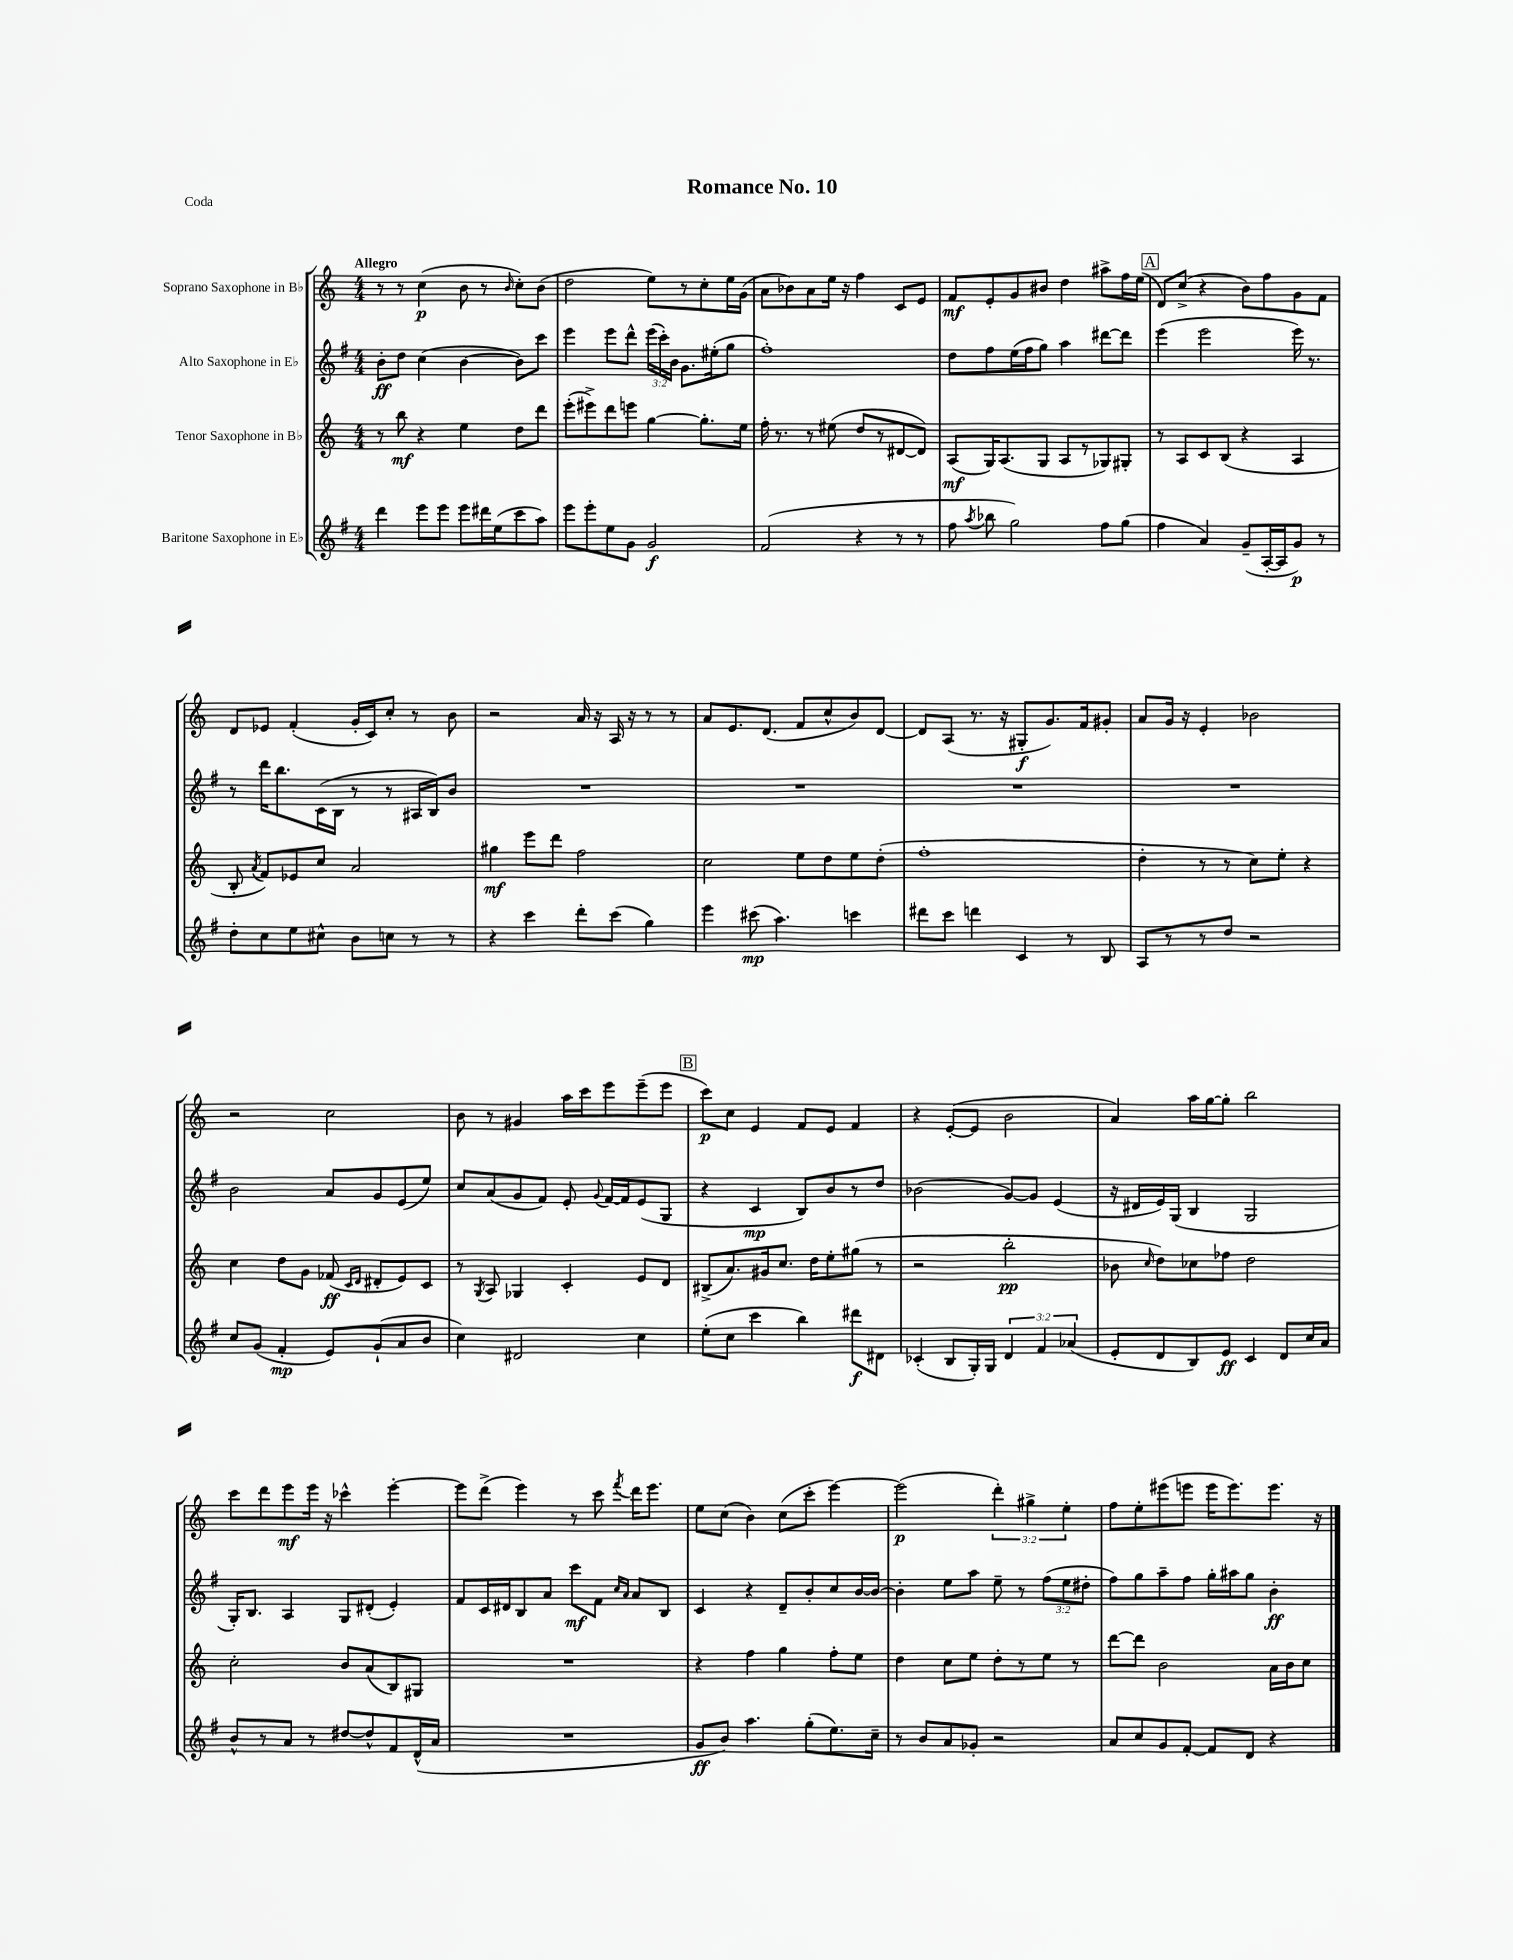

**kern	**dynam	**kern	**dynam	**kern	**dynam	**kern	**dynam
*part4	*part4	*part3	*part3	*part2	*part2	*part1	*part1
*staff4	*staff4	*staff3	*staff3	*staff2	*staff2	*staff1	*staff1
*I"Baritone Saxophone in E♭	*	*I"Tenor Saxophone in B♭	*	*I"Alto Saxophone in E♭	*	*I"Soprano Saxophone in B♭	*
*clefG2	*	*clefG2	*	*clefG2	*	*clefG2	*
*k[f#]	*	*k[]	*	*k[f#]	*	*k[]	*
*M4/4	*	*M4/4	*	*M4/4	*	*M4/4	*
=1	=1	=1	=1	=1	=1	=1	=1
!	!	!	!	!	!	!LO:TX:a:B:t=Allegro	!
4ddd\	.	8r	.	8b'\L	ff	8r	.
.	.	8bb\	mf	8dd\J	.	8r	.
8eee\L	.	4r	.	(4cc\	.	(4cc\	p
8eee\J	.	.	.	.	.	.	.
8eee\L	.	4ee\	.	[4b\	.	8b\	.
16ddd#X\L	.	.	.	.	.	8r	.
(16ee\J	.	.	.	.	.	.	.
.	.	.	.	.	.	16qqb/	.
8ccc\	.	8dd\L	.	8b\L])	.	8cc'\L)	.
8aa\J)	.	8ddd\J	.	8ccc\J	.	(8b\J	.
=2	=2	=2	=2	=2	=2	=2	=2
8eee\L	.	(8eee'\L	.	4eee\	.	2dd\	.
8eee'\	.	8eee#X^\)	.	.	.	.	.
8ee\	.	8ddd\	.	8eee\L	.	.	.
8g\J	.	8eeen\J	.	8ddd^^\J	.	.	.
2g/	f	[4gg\	.	(24eee\LL	.	8ee\L)	.
.	.	.	.	24ccc'\)	.	.	.
.	.	.	.	24b\JJ	.	.	.
.	.	.	.	8.g\L	.	8r	.
.	.	8.gg'\L]	.	.	.	8cc'\	.
.	.	.	.	(16ee#X'\k	.	.	.
.	.	.	.	8gg\J	.	16ee\L	.
.	.	16ee\Jk	.	.	.	(16g\JJ	.
=3	=3	=3	=3	=3	=3	=3	=3
(2f#/	.	16ff'\	.	1ff#')	.	8a\L	.
.	.	8.r	.	.	.	.	.
.	.	.	.	.	.	8b-X\)	.
.	.	8r	.	.	.	8a\	.
.	.	(8ee#X\	.	.	.	16ee\Jk	.
.	.	.	.	.	.	16r	.
4r	.	8dd/L	.	.	.	4ff\	.
.	.	8r	.	.	.	.	.
8r	.	[8d#X/	.	.	.	8c/L	.
8r	.	8d#/J])	.	.	.	8e/J	.
=4	=4	=4	=4	=4	=4	=4	=4
8ff#\	.	(8A/L	mf	8dd\L	.	8f/L	mf
8qaa/	.	.	.	.	.	.	.
8bb-X\	.	16G/K)	.	8ff#\	.	8e'/	.
.	.	(8.A/	.	.	.	.	.
2gg\)	.	.	.	(16ee\L	.	8g/	.
.	.	.	.	16ff#\J	.	.	.
.	.	8G/J	.	8gg\J)	.	8b#X/J	.
.	.	8A/L	.	4aa\	.	4dd\	.
.	.	8r	.	.	.	.	.
8ff#\L	.	8G-X/)	.	[8ddd#X\L	.	8aa#X^\L	.
(8gg\J	.	8G#X'/J	.	8ddd#\J]	.	16ff\L	.
.	.	.	.	.	.	(16ee\JJ	.
!!LO:REH:place=s1:t=A
=5	=5	=5	=5	=5	=5	=5	=5
4ff#\	.	8r	.	(4eee\	.	8d/L)	.
.	.	8A/L	.	.	.	(8cc^/J	.
4a/)	.	8c/	.	2eee\	.	4r	.
.	.	(8B/J	.	.	.	.	.
(8g~/L	.	4r	.	.	.	8b\L)	.
[16A'/L	.	.	.	.	.	8ff\	.
16A/J]	.	.	.	.	.	.	.
8g/J)	p	4A/	.	16eee\)	.	8g\	.
.	.	.	.	8.r	.	.	.
8r	.	.	.	.	.	8f\J	.
!!LO:LB:g=z
=6	=6	=6	=6	=6	=6	=6	=6
8dd'\L	.	8B'/	.	8r	.	8d/L	.
.	.	8qa/	.	.	.	.	.
8cc\	.	8f/L)	.	16ddd\KL	.	8e-X/J	.
.	.	.	.	8.bb\	.	.	.
8ee\	.	8e-X/	.	.	.	(4f'/	.
8cc#X^^\J	.	8cc/J	.	(16c\L	.	.	.
.	.	.	.	16B\JJ	.	.	.
8b\L	.	2a/	.	8r	.	16g'/LL	.
.	.	.	.	.	.	16c/J)	.
8ccn\J	.	.	.	8r	.	8cc'/J	.
8r	.	.	.	16A#X/LL	.	8r	.
.	.	.	.	16B/J)	.	.	.
8r	.	.	.	8b/J	.	8b\	.
=7	=7	=7	=7	=7	=7	=7	=7
4r	.	4gg#X\	mf	1r	.	2r	.
4ccc\	.	8eee\L	.	.	.	.	.
.	.	8ddd\J	.	.	.	.	.
8ddd'\L	.	2ff\	.	.	.	16a/	.
.	.	.	.	.	.	16r	.
(8ccc\J	.	.	.	.	.	16A/	.
.	.	.	.	.	.	16r	.
4gg\)	.	.	.	.	.	8r	.
.	.	.	.	.	.	8r	.
=8	=8	=8	=8	=8	=8	=8	=8
4eee\	.	2cc\	.	1r	.	8a/L	.
.	.	.	.	.	.	8.e/	.
(8ccc#X\	mp	.	.	.	.	.	.
.	.	.	.	.	.	(8.d/J	.
4.aa\)	.	.	.	.	.	.	.
.	.	8ee\L	.	.	.	8f/L	.
.	.	8dd\	.	.	.	8cc^^/	.
4cccn\	.	8ee\	.	.	.	8b/)	.
.	.	(8dd'\J	.	.	.	[8d/J	.
=9	=9	=9	=9	=9	=9	=9	=9
8ddd#X\L	.	1ff'	.	1r	.	8d/L]	.
8ccc\J	.	.	.	.	.	(8A/J	.
4dddn\	.	.	.	.	.	8.r	.
.	.	.	.	.	.	16r	.
4c/	.	.	.	.	.	8G#X'/L	f
.	.	.	.	.	.	8.g/)	.
8r	.	.	.	.	.	.	.
.	.	.	.	.	.	16f/k	.
8B/	.	.	.	.	.	8g#X'/J	.
=10	=10	=10	=10	=10	=10	=10	=10
8A/L	.	4dd'\	.	1r	.	8a/L	.
8r	.	.	.	.	.	16g/Jk	.
.	.	.	.	.	.	16r	.
8r	.	8r	.	.	.	4e'/	.
8dd/J	.	8r	.	.	.	.	.
2r	.	8cc\L)	.	.	.	2b-X\	.
.	.	8ee'\J	.	.	.	.	.
.	.	4r	.	.	.	.	.
!!LO:LB:g=z
=11	=11	=11	=11	=11	=11	=11	=11
8cc/L	.	4cc\	.	2b\	.	2r	.
(8g/J	.	.	.	.	.	.	.
4f#'/	mp	8dd\L	.	.	.	.	.
.	.	8g\J	.	.	.	.	.
8e/L)	.	(8f-X/	ff	8a/L	.	2cc\	.
.	.	16qqc/LL	.	.	.	.	.
.	.	16qqd/JJ	.	.	.	.	.
(8g`/	.	8d#X'/L	.	8g/	.	.	.
8a/	.	8e/)	.	(8e/	.	.	.
8b/J	.	8c/J	.	8ee/J)	.	.	.
=12	=12	=12	=12	=12	=12	=12	=12
4cc\)	.	8r	.	8cc/L	.	8b\	.
.	.	8qG/	.	.	.	.	.
.	.	8A/	.	(8a/	.	8r	.
2d#X/	.	4G-X/	.	8g/	.	4g#X/	.
.	.	.	.	8f#/J)	.	.	.
.	.	4c'/	.	8e'/	.	16aa\LL	.
.	.	.	.	.	.	16ccc\J	.
.	.	.	.	8qqg/	.	.	.
.	.	.	.	[16f#/LL	.	8eee\	.
.	.	.	.	16f#/J]	.	.	.
4cc\	.	8e/L	.	(8e/	.	(8eee~\	.
.	.	8d/J	.	8G/J	.	8eee\J	.
!!LO:REH:place=s1:t=B
=13	=13	=13	=13	=13	=13	=13	=13
(8ee'\L	.	(8B#X^/L	.	4r	.	8ccc\L)	p
8cc\J	.	8.a/)	.	.	.	8cc\J	.
4ccc\	.	.	.	4c/	mp	4e/	.
.	.	16g#X/k	.	.	.	.	.
.	.	8.cc/J	.	.	.	.	.
4bb\)	.	.	.	8B/L)	.	8f/L	.
.	.	16dd\KL	.	.	.	.	.
.	.	8ee'\	.	8b/	.	8e/J	.
8ddd#X\L	f	(8gg#X\J	.	8r	.	4f/	.
8d#X\J	.	8r	.	8dd/J	.	.	.
=14	=14	=14	=14	=14	=14	=14	=14
(4c-X'/	.	2r	.	(2b-X\	.	4r	.
8B/L	.	.	.	.	.	([8e'/L	.
16G'/L)	.	.	.	.	.	8e/J]	.
16G/JJ	.	.	.	.	.	.	.
6d/	.	2bb'\	pp	[8g/L)	.	2b\	.
.	.	.	.	8g/J]	.	.	.
6f#/	.	.	.	.	.	.	.
.	.	.	.	(4e/	.	.	.
(6a-X/	.	.	.	.	.	.	.
=15	=15	=15	=15	=15	=15	=15	=15
8e'/L	.	8b-X\	.	16r	.	4a/)	.
.	.	.	.	16d#X/LL	.	.	.
.	.	16qqcc/	.	.	.	.	.
8d/	.	8dd\L)	.	16e/)	.	.	.
.	.	.	.	(16G/JJ	.	.	.
8B/)	.	8cc-X\	.	4B/	.	16aa\LL	.
.	.	.	.	.	.	[16gg\J	.
8e/J	ff	8ff-X\J	.	.	.	8gg'\J]	.
4c/	.	2dd\	.	2G/	.	2bb\	.
8d/L	.	.	.	.	.	.	.
16cc/L	.	.	.	.	.	.	.
16a/JJ	.	.	.	.	.	.	.
!!LO:LB:g=z
=16	=16	=16	=16	=16	=16	=16	=16
8b^^/L	.	2cc'\	.	16G'/KL)	.	8ccc\L	.
.	.	.	.	8.B/J	.	.	.
8r	.	.	.	.	.	8ddd\	.
8a/J	.	.	.	4A/	.	8eee\	mf
8r	.	.	.	.	.	16eee\Jk	.
.	.	.	.	.	.	16r	.
[8dd#X/L	.	8b/L	.	8G/L	.	4ccc-X^^\	.
8dd#^^/]	.	(8a/	.	(8d#X'/J	.	.	.
8f#/	.	8B/)	.	4e'/)	.	[4eee'\	.
(16d^^/L	.	8G#X/J	.	.	.	.	.
16a/JJ	.	.	.	.	.	.	.
=17	=17	=17	=17	=17	=17	=17	=17
1r	.	1r	.	8f#/L	.	8eee\L]	.
.	.	.	.	16c/L	.	(8ddd^\J	.
.	.	.	.	16d#X/J	.	.	.
.	.	.	.	8B/	.	4eee\)	.
.	.	.	.	8a/J	.	.	.
.	.	.	.	8ccc\L	mf	8r	.
.	.	.	.	8f#\J	.	8ccc\	.
.	.	.	.	16qqcc/LL	.	.	.
.	.	.	.	16qqa/JJ	.	8qfff/	.
.	.	.	.	8a/L	.	16ddd\KL	.
.	.	.	.	.	.	8.eee\J	.
.	.	.	.	8B/J	.	.	.
=18	=18	=18	=18	=18	=18	=18	=18
8g/L	ff	4r	.	4c/	.	8ee\L	.
8b/J)	.	.	.	.	.	(8cc\J	.
4.aa\	.	4ff\	.	4r	.	4b\)	.
.	.	4gg\	.	8d~/L	.	(8cc\L	.
(8gg'\L	.	.	.	8b'/	.	8ccc'\J	.
8.ee\)	.	8ff'\L	.	8cc/	.	[4eee\)	.
.	.	8ee\J	.	[16b/L	.	.	.
16cc~\Jk	.	.	.	16b/JJ_	.	.	.
=19	=19	=19	=19	=19	=19	=19	=19
8r	.	4dd\	.	4b'\]	.	(2eee\]	p
8b/L	.	.	.	.	.	.	.
8a/	.	8cc\L	.	8ee\L	.	.	.
8g-X'/J	.	8ee\J	.	8aa\J	.	.	.
2r	.	8dd'\L	.	8ee~\	.	6ddd'\)	.
.	.	8r	.	8r	.	.	.
.	.	.	.	.	.	6gg#X^\	.
.	.	8ee\J	.	(12ff#\L	.	.	.
.	.	.	.	12ee\	.	6ee'\	.
.	.	8r	.	.	.	.	.
.	.	.	.	12dd#X'\J	.	.	.
=20	=20	=20	=20	=20	=20	=20	=20
8a/L	.	[8ddd\L	.	8ff#\L)	.	8ff\L	.
8cc/	.	8ddd\J]	.	8gg\	.	8ee'\	.
8g/	.	2b\	.	8aa~\	.	(8eee#X\	.
[8f#'/J	.	.	.	8ff#\J	.	8eeen\J	.
8f#/L]	.	.	.	16gg'\LL	.	16eee\KL	.
.	.	.	.	16aa#X\J	.	8.eee\)	.
8d/J	.	.	.	8gg\J	.	.	.
4r	.	16a\LL	.	4b'\	ff	8.eee\J	.
.	.	16b\J	.	.	.	.	.
.	.	8cc\J	.	.	.	.	.
.	.	.	.	.	.	16r	.
==	==	==	==	==	==	==	==
*-	*-	*-	*-	*-	*-	*-	*-
